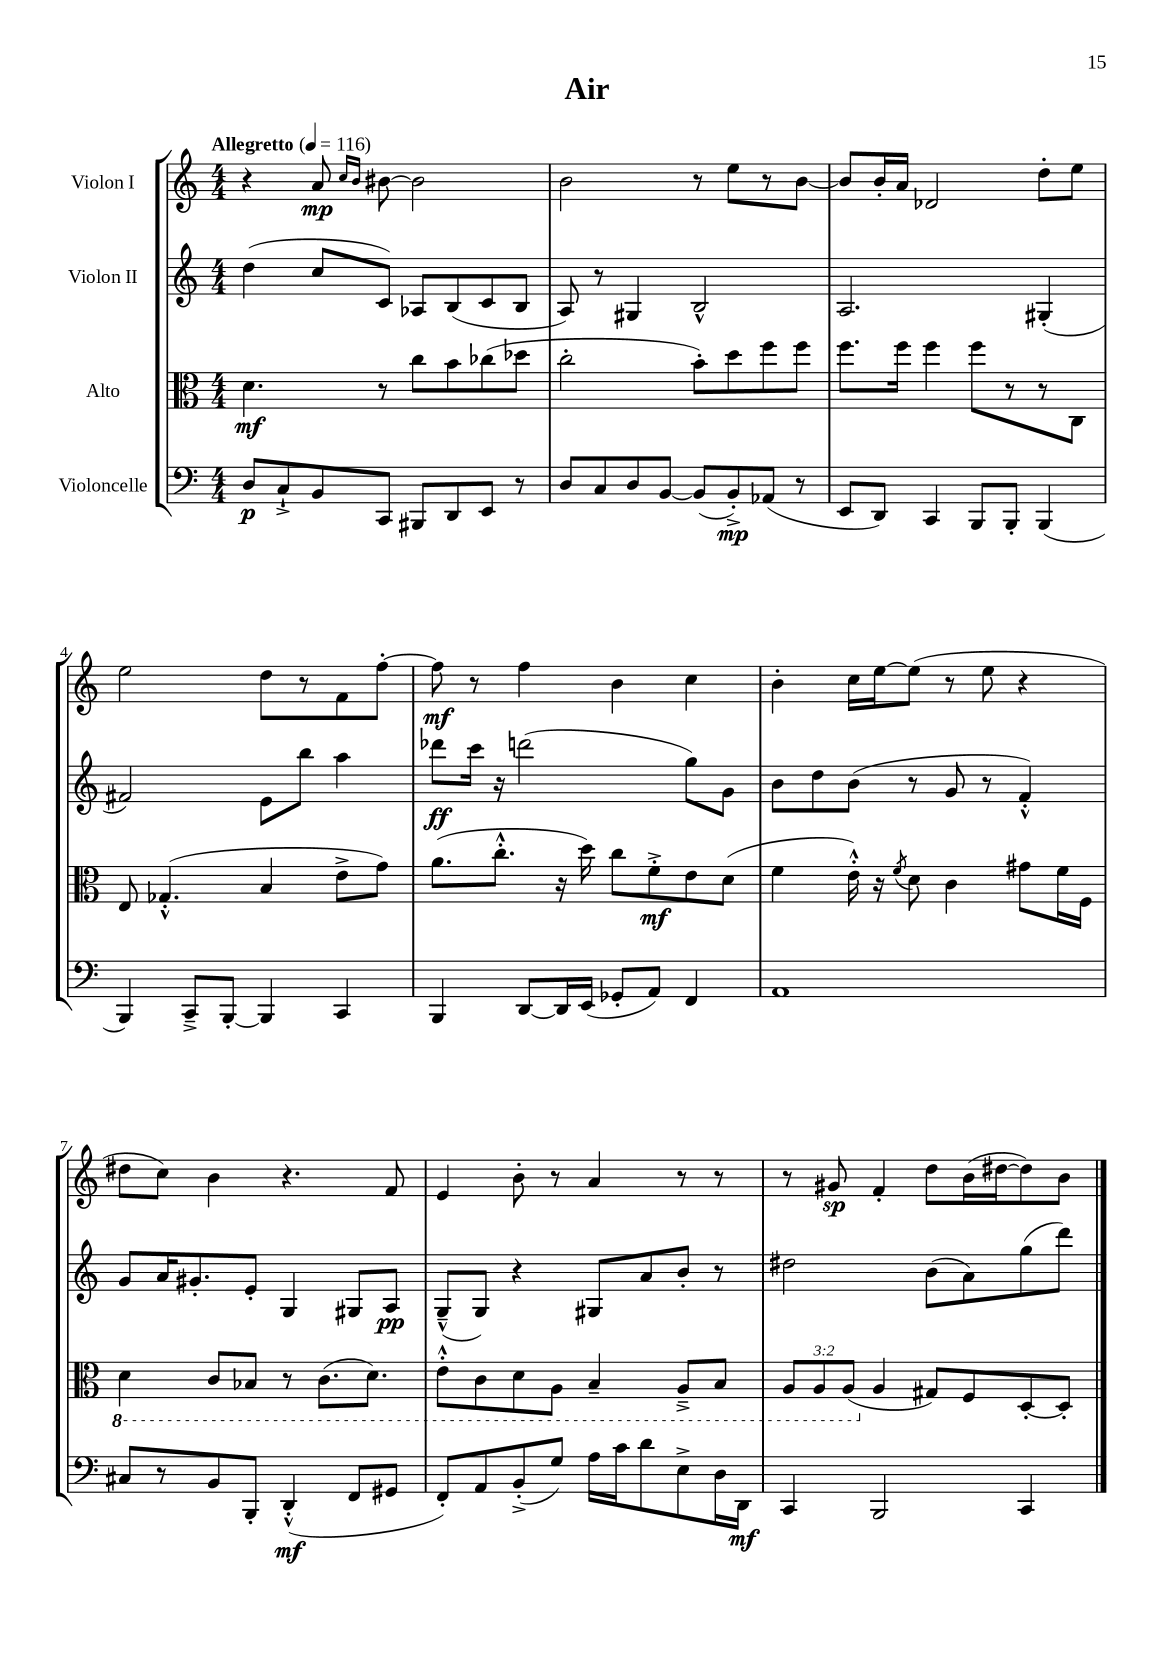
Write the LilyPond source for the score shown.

\header { title = "Air" }
<<
\new StaffGroup <<
\new Staff = "s0" \with { instrumentName = "Violon I" } {
    \clef treble \key c \major \numericTimeSignature \time 4/4 \tempo "Allegretto" 4 = 116
    \autoBeamOff r4 a'8\mp \grace { c''16[ b'16] } bis'8~ bis'2 |
    b'2 r8 e''8[ r8 b'8]~ |
    b'8[ b'16-. a'16] des'2 d''8[-. e''8] |
    e''2 d''8[ r8 f'8 f''8]~-. |
    f''8\mf r8 f''4 b'4 c''4 |
    b'4-. c''16[ e''16~ e''8]( r8 e''8 r4 |
    dis''8[ c''8]) b'4 r4. f'8 |
    e'4 b'8-. r8 a'4 r8 r8 |
    r8 gis'8\sp f'4-. d''8[ b'16( dis''16~ dis''8) b'8] \bar "|." |
}
\new Staff = "s1" \with { instrumentName = "Violon II" } {
    \clef treble \key c \major \numericTimeSignature \time 4/4
    \autoBeamOff d''4( c''8[ c'8]) aes8[ b8( c'8 b8] |
    a8) r8 gis4 b2-^ |
    a2. gis4-.( |
    fis'2) e'8[ b''8] a''4 |
    des'''8[\ff c'''16] r16 d'''2( g''8[) g'8] |
    b'8[ d''8 b'8]( r8 g'8 r8 f'4-.-^) |
    g'8[ a'16 gis'8.-. e'8]-. g4 gis8[ a8]\pp |
    g8[---^( g8]) r4 gis8[ a'8 b'8]-. r8 |
    dis''2 b'8[( a'8) g''8( d'''8]) \bar "|." |
}
\new Staff = "s2" \with { instrumentName = "Alto" } {
    \clef alto \key c \major \numericTimeSignature \time 4/4 \override Staff.TupletNumber.text = #tuplet-number::calc-fraction-text
    \autoBeamOff d'4.\mf r8 c''8[ b'8 ces''8( des''8] |
    c''2-. b'8[-.) d''8 f''8 f''8] |
    f''8.[ f''16] f''4 f''8[ r8 r8 c8] |
    e8 ges4.-.-^( b4 e'8[-> g'8]) |
    a'8.[( c''8.]-.-^ r16 d''16) c''8[ f'8-.->\mf e'8 d'8]( |
    f'4 e'16-.-^) r16 \acciaccatura { f'8 } d'8 c'4 gis'8[ f'16 f16] |
    \ottava #-1 d4 c8[ bes,8] r8 c8.[( d8.]) |
    e8[-.-^ c8 d8 a,8] b,4-- a,8[---> b,8] |
    \tuplet 3/2 { a,8[ a,8 a,8]( \ottava #0 } a4 gis8[) f8 d8~-. d8]-. \bar "|." |
}
\new Staff = "s3" \with { instrumentName = "Violoncelle" } {
    \clef bass \key c \major \numericTimeSignature \time 4/4
    \autoBeamOff d8[\p c8-!-> b,8 c,8] bis,,8[ d,8 e,8] r8 |
    d8[ c8 d8 b,8]~ b,8[( b,8-.->\mp) aes,8]( r8 |
    e,8[ d,8]) c,4 b,,8[ b,,8]-. b,,4( |
    b,,4) c,8[---> b,,8]~-. b,,4 c,4 |
    b,,4 d,8[~ d,16 e,16]( ges,8[-. a,8]) f,4 |
    a,1 |
    cis8[ r8 b,8 b,,8]-. d,4-.-^\mf( f,8[ gis,8] |
    f,8[-.) a,8 b,8-.->( g8]) a16[ c'16 d'8 e8-> d16 d,16]\mf |
    c,4 b,,2 c,4 \bar "|." |
}
>>
>>
